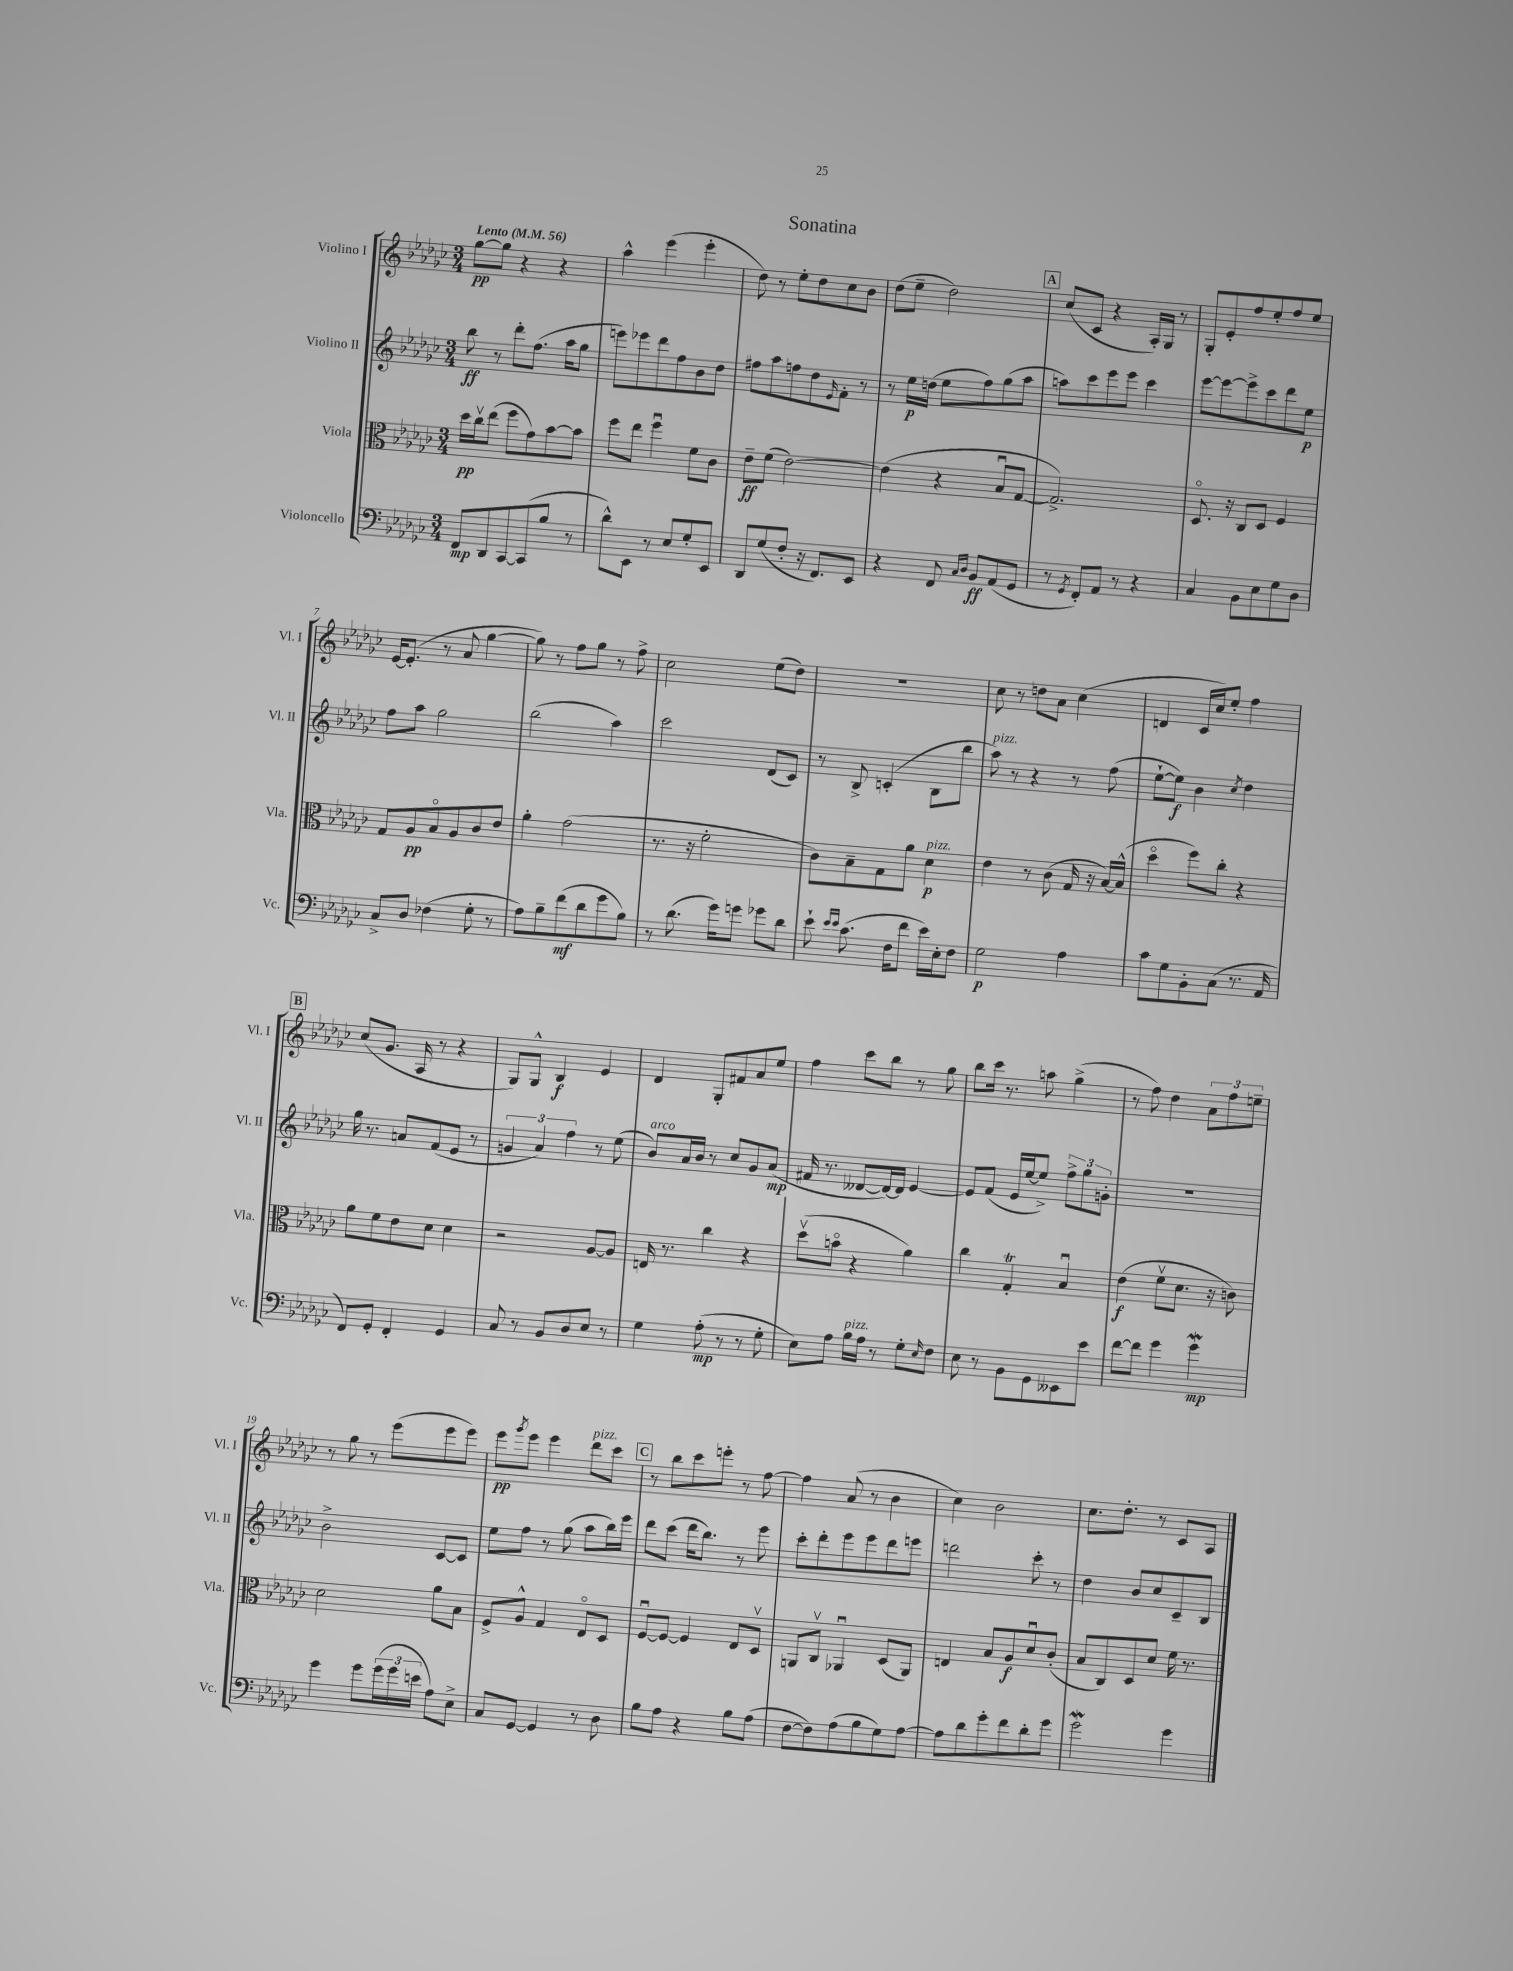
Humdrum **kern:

**kern	**dynam	**kern	**dynam	**kern	**dynam	**kern	**dynam
*part4	*part4	*part3	*part3	*part2	*part2	*part1	*part1
*staff4	*staff4	*staff3	*staff3	*staff2	*staff2	*staff1	*staff1
*I"Violoncello	*	*I"Viola	*	*I"Violino II	*	*I"Violino I	*
*I'Vc.	*	*I'Vla.	*	*I'Vl. II	*	*I'Vl. I	*
*clefF4	*	*clefC3	*	*clefG2	*	*clefG2	*
*k[b-e-a-d-g-c-]	*	*k[b-e-a-d-g-c-]	*	*k[b-e-a-d-g-c-]	*	*k[b-e-a-d-g-c-]	*
*M3/4	*	*M3/4	*	*M3/4	*	*M3/4	*
*MM56	*	*MM56	*	*MM56	*	*MM56	*
=1	=1	=1	=1	=1	=1	=1	=1
!	!	!	!	!	!	!LO:TX:a:B:t=Lento	!
8FF/L	mp	16dd-\LL	pp	8bb-\	ff	[8gg-\L	pp
.	.	16cc-v\J	.	.	.	.	.
8DD-/	.	(8ee-\J	.	8r	.	8gg-\J]	.
[8CC-/	.	8ff\L	.	8ddd-'\L	.	4r	.
(8CC-/]	.	8g-\)	.	(8.ff\J	.	.	.
8B-/J	.	[8b-\	.	.	.	4r	.
.	.	.	.	16aa-\KL	.	.	.
8r	.	8b-\J]	.	8gg-\J	.	.	.
=2	=2	=2	=2	=2	=2	=2	=2
8d-^^\L)	.	8ff\L	.	8eeen\L)	.	4aa-^^\	.
8EE-\J	.	8ee-\J	.	8eee-X\	.	.	.
8r	.	4ffu\	.	8ddd-\	.	(4eee-\	.
8E-/L	.	.	.	8ff\	.	.	.
8G-'/	.	8f\L	.	8b-\	.	4eee-'\	.
8EE-/J	.	8c-\J	.	8dd-\J	.	.	.
=3	=3	=3	=3	=3	=3	=3	=3
8DD-/L	.	8e-~\L	ff	8ff#X\L	.	8dd-\)	.
(8G-/	.	(8f\J	.	8aa-\	.	8r	.
8F'/J	.	[2e-\)	.	8ffn\	.	8ee-'\L	.
16r	.	.	.	8dd-\	.	8dd-\	.
8.FF/L)	.	.	.	.	.	.	.
.	.	.	.	16qqe-/	.	.	.
.	.	.	.	8f'\J	.	8cc-\	.
8EE-/J	.	.	.	8r	.	8b-\J	.
=4	=4	=4	=4	=4	=4	=4	=4
4r	.	(4e-\]	.	8r	.	(8dd-\L	.
.	.	.	.	16ee-\LL	p	8ee-~\J	.
.	.	.	.	(16ddn\JJ	.	.	.
8FF/	.	4r	.	8ee-\L	.	2dd-\)	.
16qqC-/LL	.	.	.	.	.	.	.
16qqD-/JJ	.	.	.	.	.	.	.
8BB-/L	ff	.	.	8ff\)	.	.	.
(8AA-/	.	8B-u/L	.	(8gg-\	.	.	.
8GG-/J	.	[8G-/J	.	8aa-\J	.	.	.
!!LO:REH:place=s1:t=A
=5	=5	=5	=5	=5	=5	=5	=5
8r	.	2.G-^/])	.	8aan\L)	.	(8cc-/L	.
8qGG-/	.	.	.	.	.	.	.
8FF'/L)	.	.	.	8ccc-\	.	8c-/J	.
8AA-/J	.	.	.	8eee-\	.	4r	.
8r	.	.	.	8eee-\J	.	.	.
4r	.	.	.	4ccc-\	.	16A-'/LL)	.
.	.	.	.	.	.	16G-/JJ	.
.	.	.	.	.	.	8r	.
=6	=6	=6	=6	=6	=6	=6	=6
4C-/	.	8.D-/	.	[8eee-\L	.	8G-'/L	.
.	.	.	.	8eee-\_	.	8e-'/	.
.	.	16r	.	.	.	.	.
8BB-\L	.	8C-/L	.	8eee-^\]	.	8ff/	.
8E-\	.	8D-/J	.	8ccc-\	.	8ee-'/	.
8G-\	.	4F/	.	8ddd-\	.	8ff/	.
8D-\J	.	.	.	8ee-\J	p	8ee-/J	.
!!LO:LB:g=z
=7	=7	=7	=7	=7	=7	=7	=7
8C-^/L	.	8G-/L	.	8ff\L	.	[16e-/KL	.
.	.	.	.	.	.	(8.e-'/J]	.
8D-/J	.	8A-/	pp	8aa-\J	.	.	.
(4F-X\	.	8B-/	.	2gg-\	.	8r	.
.	.	8A-/	.	.	.	8a-/	.
8G-'\	.	8c-/	.	.	.	[4gg-\	.
8r	.	8e-/J	.	.	.	.	.
=8	=8	=8	=8	=8	=8	=8	=8
8A-\L)	.	4a-'\	.	(2bb-\	.	8gg-\])	.
8B-~\	.	.	.	.	.	8r	.
(8f\	mf	(2g-\	.	.	.	8ff\L	.
8d-\	.	.	.	.	.	8gg-\J	.
8g-\	.	.	.	4aa-\)	.	8r	.
8B-\J)	.	.	.	.	.	8ff^\	.
=9	=9	=9	=9	=9	=9	=9	=9
8r	.	8.r	.	2ccc-\	.	2cc-\	.
(8.d-\	.	.	.	.	.	.	.
.	.	16r	.	.	.	.	.
.	.	2f'\	.	.	.	.	.
16g-\KL)	.	.	.	.	.	.	.
8gn\J	.	.	.	.	.	.	.
8g-X\L	.	.	.	(8d-/L	.	(8ee-\L	.
8d-\J	.	.	.	8c-/J)	.	8dd-\J)	.
=10	=10	=10	=10	=10	=10	=10	=10
8e-`\	.	8c-\L)	.	8r	.	2.r	.
16qqe-/LL	.	.	.	.	.	.	.
16qqe-/JJ	.	.	.	.	.	.	.
(8.c-\	.	8B-~\	.	8B-^/	.	.	.
.	.	8G-\	.	(4cn'/	.	.	.
16F\KL	.	.	.	.	.	.	.
8f\J	.	8a-\J	.	.	.	.	.
!	!	!LO:TX:a:i:t=pizz.	!	!	!	!	!
16e-\LL)	.	4d-\	p	8B-\L	.	.	.
16E-'\J	.	.	.	.	.	.	.
8F\J	.	.	.	8bb-\J	.	.	.
=11	=11	=11	=11	=11	=11	=11	=11
!	!	!	!	!LO:TX:a:i:t=pizz.	!	!	!
2G-\	p	4e-\	.	8aa-\)	.	8cc-\	.
.	.	.	.	8r	.	8r	.
.	.	8r	.	4r	.	8ddn\L	.
.	.	(8c-\	.	.	.	8a-\J	.
4A-\	.	16G-/	.	8r	.	(4cc-\	.
.	.	16r	.	.	.	.	.
.	.	[16B-/LL)	.	(8ff\	.	.	.
.	.	(16B-^^/JJ]	.	.	.	.	.
=12	=12	=12	=12	=12	=12	=12	=12
8c-\L	.	4dd-\	.	[8ee-`\L	.	4dn/	.
8G-\	.	.	.	8ee-\J])	f	.	.
8BB-'\	.	8ff\L)	.	4b-\	.	16c-/LL	.
.	.	.	.	.	.	16cc-/J)	.
(8C-\J	.	8cc-'\J	.	.	.	8ee-'/J	.
.	.	.	.	8qcc-/	.	.	.
8.r	.	4r	.	4dd-\	.	4ff\	.
16AA-/	.	.	.	.	.	.	.
!!LO:LB:g=z
!!LO:REH:place=s1:t=B
=13	=13	=13	=13	=13	=13	=13	=13
8FF/L)	.	8a-\L	.	16gg-\	.	(8cc-/L	.
.	.	.	.	8.r	.	.	.
8GG-'/J	.	8f\	.	.	.	8.g-/J	.
4FF'/	.	8e-\	.	8an/L	.	.	.
.	.	.	.	.	.	16A-/	.
.	.	8d-\J	.	(8f/	.	8r	.
4GG-/	.	4d-\	.	8e-/J	.	4r	.
.	.	.	.	8r	.	.	.
=14	=14	=14	=14	=14	=14	=14	=14
8C-/	.	2r	.	6gn/	.	8G-/L)	.
8r	.	.	.	.	.	8G-^^/J	.
.	.	.	.	6a-/)	.	.	.
8BB-/L	.	.	.	.	.	4B-/	f
.	.	.	.	6ff\	.	.	.
8D-/	.	.	.	.	.	.	.
8E-/J	.	[8A-/L	.	8r	.	4e-/	.
8r	.	8A-/J]	.	(8ee-\	.	.	.
=15	=15	=15	=15	=15	=15	=15	=15
!	!	!	!	!LO:TX:a:i:t=arco	!	!	!
4G-\	.	16En/	.	8b-/L)	.	4d-/	.
.	.	8.r	.	.	.	.	.
.	.	.	.	16a-/L	.	.	.
.	.	.	.	16b-/JJ	.	.	.
(8A-'\	mp	4cc-\	.	8r	.	8G-'/L	.
8r	.	.	.	8cc-/L	.	8f#X/	.
8r	.	4r	.	8g-/	.	8a-/	.
8G-'\	.	.	.	(8a-/J	mp	8ee-/J	.
=16	=16	=16	=16	=16	=16	=16	=16
8E-\L)	.	(8dd-v\L	.	16f#X/	.	4ff\	.
.	.	.	.	8.r	.	.	.
8A-\J	.	8bn\J	.	.	.	.	.
!LO:TX:a:i:t=pizz.	!	!	!	!	!	!	!
16B-\LL	.	4r	.	[8d--X/L	.	8ccc-\L	.
16A-\JJ	.	.	.	.	.	.	.
8r	.	.	.	16d--/L_)	.	8bb-\J	.
.	.	.	.	16d--/JJ]	.	.	.
8G-'\L	.	4a-\)	.	[4e-/	.	8r	.
16qqE-/	.	.	.	.	.	.	.
8F\J	.	.	.	.	.	8gg-\	.
=17	=17	=17	=17	=17	=17	=17	=17
8E-\	.	4cc-\	.	8e-/L]	.	8bb-\L	.
8r	.	.	.	(8f/J	.	16ccc-\Jk	.
.	.	.	.	.	.	8.r	.
8BB-\L	.	4G-T'/	.	16e-/LL	.	.	.
.	.	.	.	[16ee-/J	.	.	.
8GG-\	.	.	.	8ee-^/J])	.	8aan\	.
8EE--X\	.	4B-u/	.	12ff^\L	.	(4gg-^\	.
.	.	.	.	12gg-\	.	.	.
8e-\J	.	.	.	.	.	.	.
.	.	.	.	12gn'\J	.	.	.
=18	=18	=18	=18	=18	=18	=18	=18
[8f\L	.	(4e-\	f	2.r	.	8r	.
8f\J]	.	.	.	.	.	8ff\)	.
4g-\	.	8fv\L	.	.	.	4dd-\	.
.	.	8.d-\J	.	.	.	.	.
4g-w\	mp	.	.	.	.	12a-\L	.
.	.	16r	.	.	.	.	.
.	.	.	.	.	.	12ff\	.
.	.	8cn\)	.	.	.	.	.
.	.	.	.	.	.	12een~\J	.
!!LO:LB:g=z
=19	=19	=19	=19	=19	=19	=19	=19
4g-\	.	2d-\	.	2b-^\	.	8r	.
.	.	.	.	.	.	8gg-\	.
8g-\L	.	.	.	.	.	8r	.
(24g-\L	.	.	.	.	.	(8eee-\L	.
24g-\	.	.	.	.	.	.	.
24en\JJ	.	.	.	.	.	.	.
8A-\L)	.	8a-\L	.	[8c-/L	.	8eee-\	.
8E-^\J	.	8B-\J	.	8c-/J]	.	8eee-\J)	.
=20	=20	=20	=20	=20	=20	=20	=20
8C-/L	.	8F^/L	.	8ee-\L	.	8eee-\L	pp
.	.	.	.	.	.	8qggg-/	.
[8GG-/J	.	8A-^^/J	.	8ff\J	.	8eee-\J	.
4GG-/]	.	4G-/	.	8r	.	4eee-\	.
.	.	.	.	(8gg-\	.	.	.
!	!	!	!	!	!	!LO:TX:a:i:t=pizz.	!
8r	.	8E-/L	.	8aa-\L	.	8ddd-\L	.
8D-\	.	8D-/J	.	16bb-\L)	.	8ccc-\J	.
.	.	.	.	16eee-\JJ	.	.	.
!!LO:REH:place=s1:t=C
=21	=21	=21	=21	=21	=21	=21	=21
8B-\L	.	[8Fu/L	.	8ddd-\L	.	8r	.
8A-\J	.	8F/J_	.	(8ccc-\J	.	8bb-\L	.
4r	.	4F/]	.	16ddd-\KL	.	8ccc-\	.
.	.	.	.	8.bb-\J)	.	.	.
.	.	.	.	.	.	8eeen'\J	.
8B-\L	.	8E-/L	.	8r	.	8r	.
(8A-\J	.	8D-v/J	.	8eee-\	.	[8ff\	.
=22	=22	=22	=22	=22	=22	=22	=22
[8F\L	.	8AAn/L	.	8ccc-'\L	.	4ff\]	.
8F\])	.	8C-v/J	.	8ddd-'\	.	.	.
(8A-\	.	4AA-Xu/	.	8eee-\	.	(8a-/	.
8B-\	.	.	.	8eee-\	.	8r	.
8G-\)	.	(8D-/L	.	8ddd-\	.	4b-\	.
[8A-\J	.	8AA-/J)	.	8eeen\J	.	.	.
=23	=23	=23	=23	=23	=23	=23	=23
8A-\L]	.	4En/	.	2dddn\	.	4cc-\)	.
8d-\	.	.	.	.	.	.	.
8g-'\	.	8B-/L	.	.	.	2b-\	.
8f\	.	8A-/	f	.	.	.	.
8d-'\	.	8d-u/	.	8ccc-'\	.	.	.
8g-\J	.	(8c-'/J	.	8r	.	.	.
=24	=24	=24	=24	=24	=24	=24	=24
2g-w\	.	8B-/L	.	4dd-\	.	8.cc-\L	.
.	.	8C-/)	.	.	.	.	.
.	.	.	.	.	.	8.dd-'\J	.
.	.	8D-/	.	8b-/L	.	.	.
.	.	8d-/J	.	8cc-/	.	8r	.
4g-\	.	16f\	.	8c-~/	.	8c-/L	.
.	.	8.r	.	.	.	.	.
.	.	.	.	8B-/J	.	8A-/J	.
==	==	==	==	==	==	==	==
*-	*-	*-	*-	*-	*-	*-	*-
